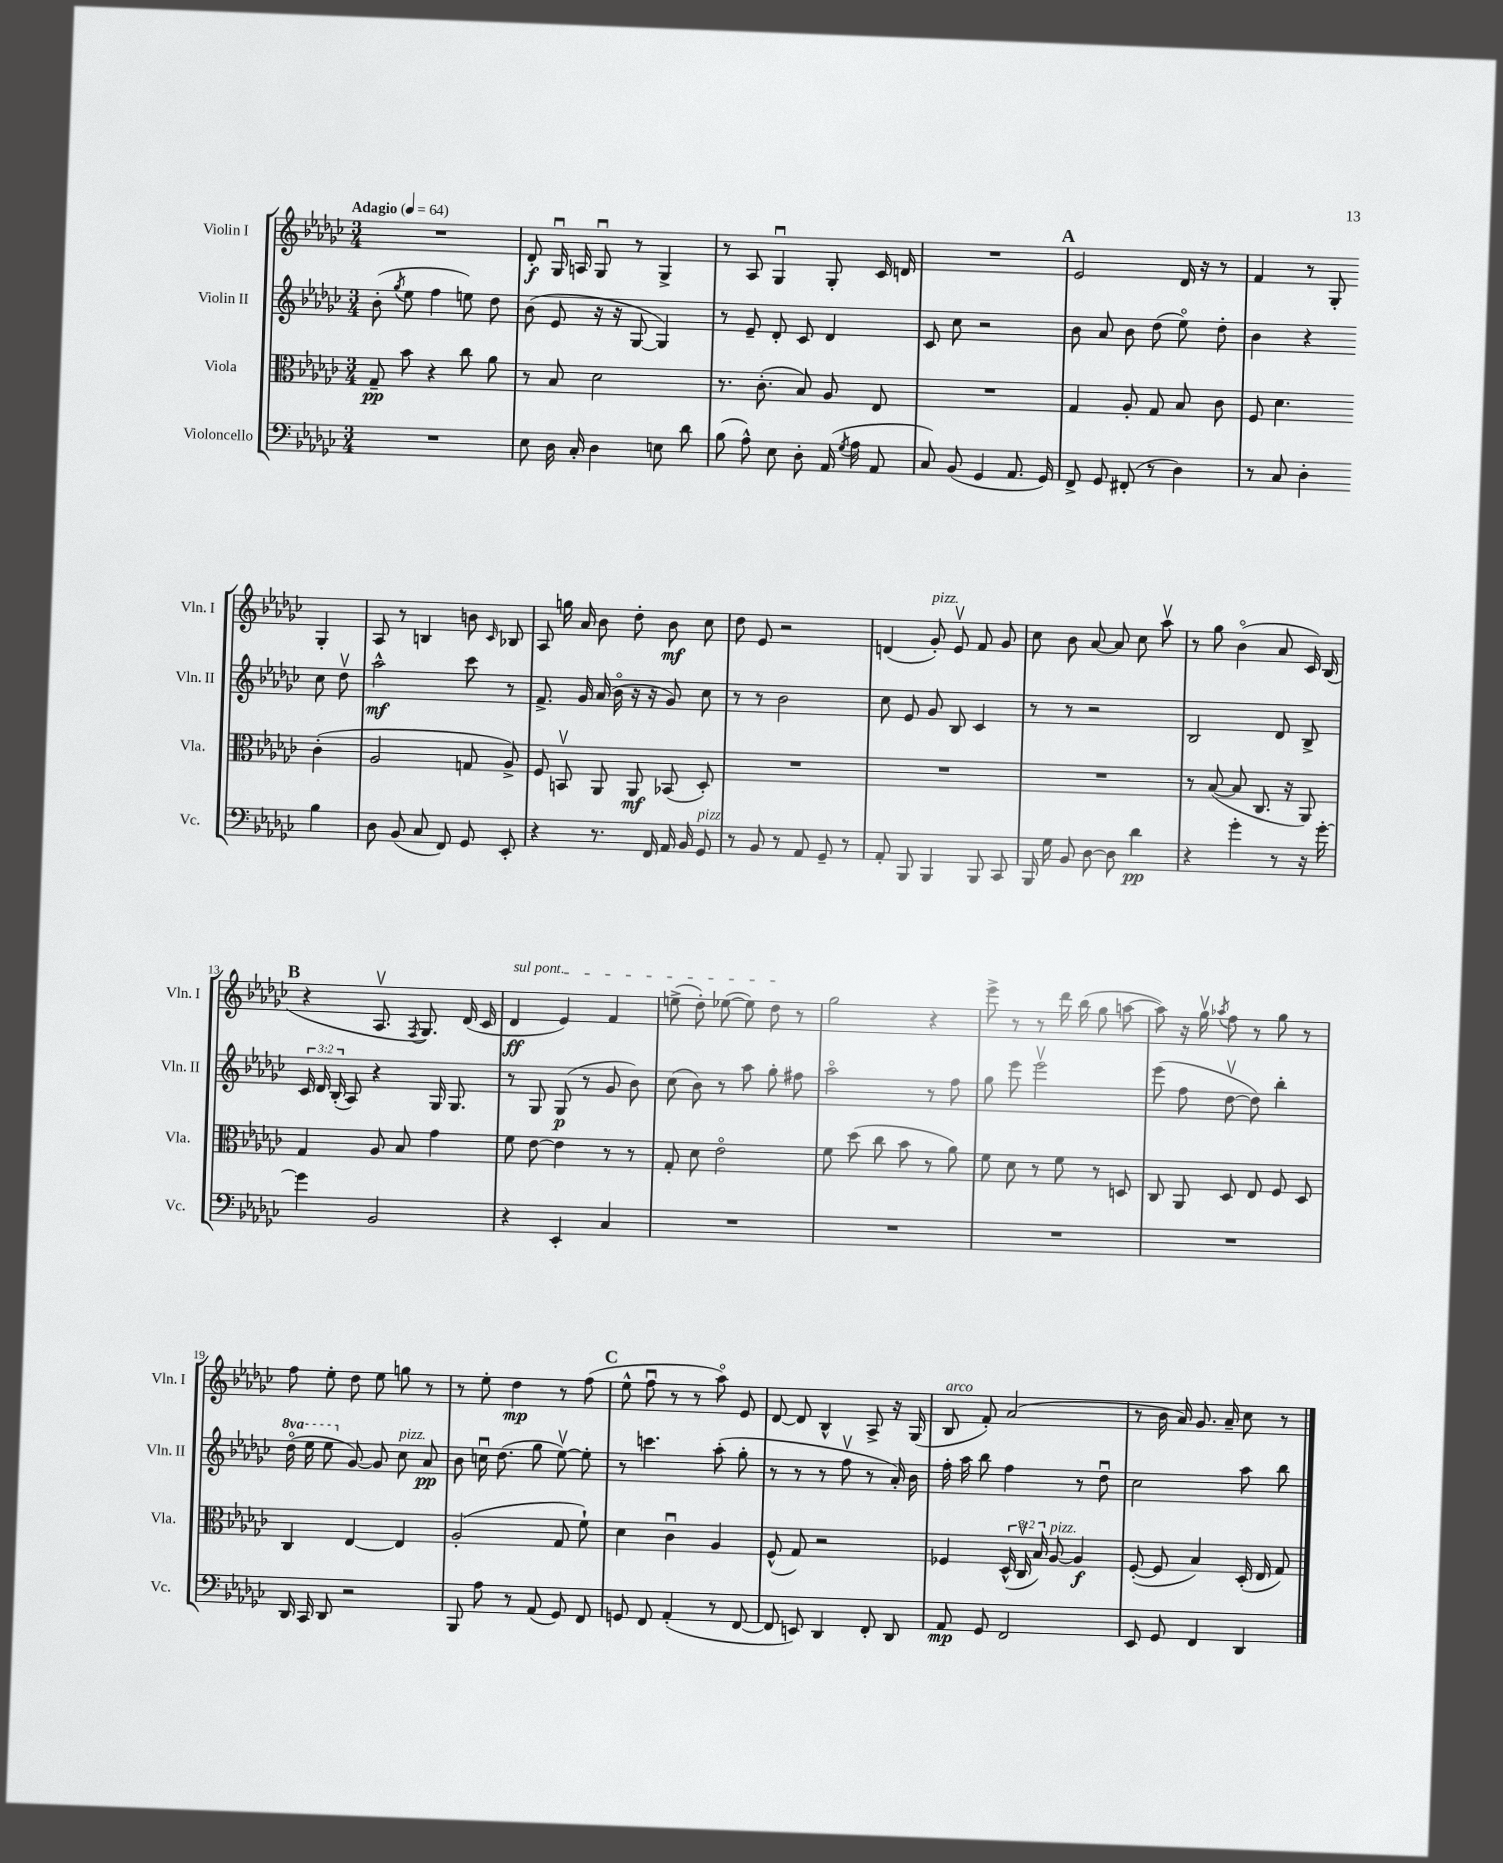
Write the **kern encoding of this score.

**kern	**kern	**kern	**kern
*staff4	*staff3	*staff2	*staff1
*clefF4	*clefC3	*clefG2	*clefG2
*k[b-e-a-d-g-c-]	*k[b-e-a-d-g-c-]	*k[b-e-a-d-g-c-]	*k[b-e-a-d-g-c-]
*M3/4	*M3/4	*M3/4	*M3/4
*MM64	*MM64	*MM64	*MM64
2.r	8G-~/	(8b-'\	2.r
.	.	8qgg-/	.
.	8b-\	8ee-\	.
.	4r	4ff\	.
.	8cc-\	8ee\)	.
.	8a-\	8dd-\	.
=	=	=	=
8E-\	8r	(8b-\	8d-'/
16D-\	8B-/	8e-/	16G-u/
16C-'/	.	.	16A/
4D-\	2d-\	16r	8G-u/
.	.	16r	.
.	.	[8G-/	8r
8E\	.	4G-/])	4G-^/
8d-\	.	.	.
=	=	=	=
(8B-\	8.r	8r	8r
8A-^^\)	.	8e-~/	8A-/
.	(8.c-'\	.	.
8E-\	.	8d-'/	4G-u/
8D-'\	8B-/)	8c-/	.
(16AA-/	8A-/	4d-/	8G-'/
8qG-/	.	.	.
16A-\	.	.	.
8AA-/	8E-/	.	16c-/
.	.	.	16d/
=	=	=	=
8C-/)	2.r	8c-/	2.r
(8BB-/	.	8cc-\	.
4GG-/	.	2r	.
8.AA-/	.	.	.
16GG-/)	.	.	.
=	=	=	=
8FF^/	4G-/	8b-\	2e-/
8GG-/	.	8a-/	.
(8FF#'/	8A-'/	8b-\	.
8r	8G-/	(8dd-\	.
4D-\)	8B-/	8ee-o\)	16d-/
.	.	.	16r
.	8c-\	8dd-'\	8r
=	=	=	=
8r	8F/	4b-\	4f/
8C-/	4.d-\	.	.
4D-'\	.	4r	8r
.	.	.	8G-'/
4B-\	(4c-'\	8cc-\	4G-'/
.	.	8dd-v\	.
=	=	=	=
8D-\	2A-/	2aa-^^\	8A-/
(8BB-/	.	.	8r
8C-/	.	.	4B/
8FF/)	.	.	.
8GG-/	8G/	8ccc-\	8b\
.	.	.	16qqc-/
8EE-'/	8A-^/)	8r	8B-/
=	=	=	=
4r	8F/	8.f^/	8A-/
.	8BBv/	.	16gg\
.	.	16g-/	16a-/
8.r	8AA-/	(16a-/	8b-\
.	.	16b-o\	.
.	8AA-/	16r	8dd-'\
16FF/	.	16r	.
16AA-/	(8BB-/	8g-/)	8b-\
16BB-/	.	.	.
8GG-/	8D-'/)	8cc-\	8cc-\
=	=	=	=
8r	2.r	8r	8dd-\
8BB-/	.	8r	8e-/
8r	.	2b-\	2r
8AA-/	.	.	.
8GG-~/	.	.	.
8r	.	.	.
=	=	=	=
8AA-'/	2.r	8cc-\	(4d/
8BBB-/	.	8e-/	.
4BBB-/	.	8g-/	8g-'/)
.	.	8B-/	8e-v/
8BBB-/	.	4c-/	8f/
8CC-/	.	.	8g-/
=	=	=	=
16BBB-/	2.r	8r	8cc-\
16G-\	.	.	.
8BB-/	.	8r	8b-\
[8D-\	.	2r	[8a-/
8D-\]	.	.	8a-/]
4d-\	.	.	8cc-\
.	.	.	8aa-v\
=	=	=	=
4r	8r	2B-/	8r
.	([8B-/	.	8gg-\
4g-'\	8B-/]	.	(4b-o\
.	8.C-/	.	.
8r	.	8d-/	8a-/
.	16r	.	.
16r	8AA-/)	8B-^/	16c-/)
[16g-'\	.	.	(16B-/
=	=	=	=
4g-\]	4G-/	24c-/	4r
.	.	24d-/	.
.	.	(24B-'/	.
.	.	8A-/)	.
2BB-/	8A-/	4r	8.A-v/
.	8B-/	.	.
.	.	.	8qF/
.	.	.	8.G-/)
.	4g-\	16G-/	.
.	.	8.G-/	.
.	.	.	(16d-/
.	.	.	16c-/
=	=	=	=
4r	8f\	8r	4d-/
.	[8e-\	8G-/	.
4EE-'/	4e-\]	(8G-/	4e-/)
.	.	8r	.
4C-/	8r	8g-/	4f/
.	8r	8b-\)	.
=	=	=	=
2.r	8G-'/	(8cc-\	(8ee^\
.	8d-\	8b-\)	8dd-'\)
.	2e-o\	8r	([8ee-\
.	.	8aa-\	8ee-\])
.	.	8gg-'\	8dd-\
.	.	8ff#\	8r
=	=	=	=
2.r	8f\	2aa-o\	2gg-\
.	(8dd-\	.	.
.	8cc-\	.	.
.	8b-\	.	.
.	8r	8r	4r
.	8a-\)	8ff\	.
=	=	=	=
2.r	8f\	8gg-\	8eee-^\
.	8d-\	8eee-\	8r
.	8r	2eee-v\	8r
.	8f\	.	16ddd-\
.	.	.	(16bb-\
.	8r	.	8gg-\
.	8D/	.	[8aa\
=	=	=	=
2.r	8C-/	(8eee-\	8aa\])
.	8AA-/	8ff\	16r
.	.	.	16gg-v\
.	.	.	8qaa-/
.	8D-/	[8dd-v\	8ff\
.	8E-/	8dd-\])	8r
.	8F/	4bb-'\	8gg-\
.	8D-/	.	8r
=	=	=	=
16DD-/	4C-/	(16ddd-o\	8ff\
16CC-/	.	16eee-\	.
8DD-/	.	8eee-\	8ee-'\
2r	[4E-/	[8g-/)	8dd-\
.	.	8g-/]	8ee-\
.	4E-/]	8cc-\	8gg\
.	.	8a-/	8r
=	=	=	=
8BBB-/	(2A-'/	8b-\	8r
8A-\	.	16ccu\	8ee-'\
.	.	(8.dd-\	.
8r	.	.	4dd-\
(8AA-/	.	8gg-\	.
8GG-/)	8G-/	[8ee-v\)	8r
8FF/	8f`\)	8ee-'\]	(8ff\
=	=	=	=
8GG/	4d-\	8r	8ee-^^\
8FF/	.	4.ccc\	8ffu\
(4AA-'/	4c-u\	.	8r
.	.	.	8r
8r	4A-/	(8aa-'\	8aa-o\)
[8FF/	.	8gg-'\	8e-/
=	=	=	=
8FF/]	(8F^^/	8r	[8d-/
8EE/)	8G-/)	8r	8d-/]
4DD-/	2r	8r	4B-^^/
.	.	8ffv\	.
8FF'/	.	8r	8A-^/
8DD-/	.	16a-'/)	16r
.	.	16b-\	(16G-/
=	=	=	=
8AA-/	4F-/	16ff'\	8B-/
.	.	16aa-\	.
8GG-/	.	8bb-\	8f'/)
2FF/	(24D-^^/	4ff\	(2a-/
.	24C-v/	.	.
.	24B-/)	.	.
.	[8A-/	.	.
.	4A-/]	8r	.
.	.	8dd-u\	.
=	=	=	=
8EE-/	([8F'/	2cc-\	8r
8GG-/	8F/]	.	16b-\
.	.	.	16a-/)
4FF/	4B-/)	.	8.g-/
.	.	.	16a-~/
4DD-/	(16D-'/	8aa-\	8cc-\
.	16E-/	.	.
.	8G-/)	8bb-\	8r
==	==	==	==
*-	*-	*-	*-
